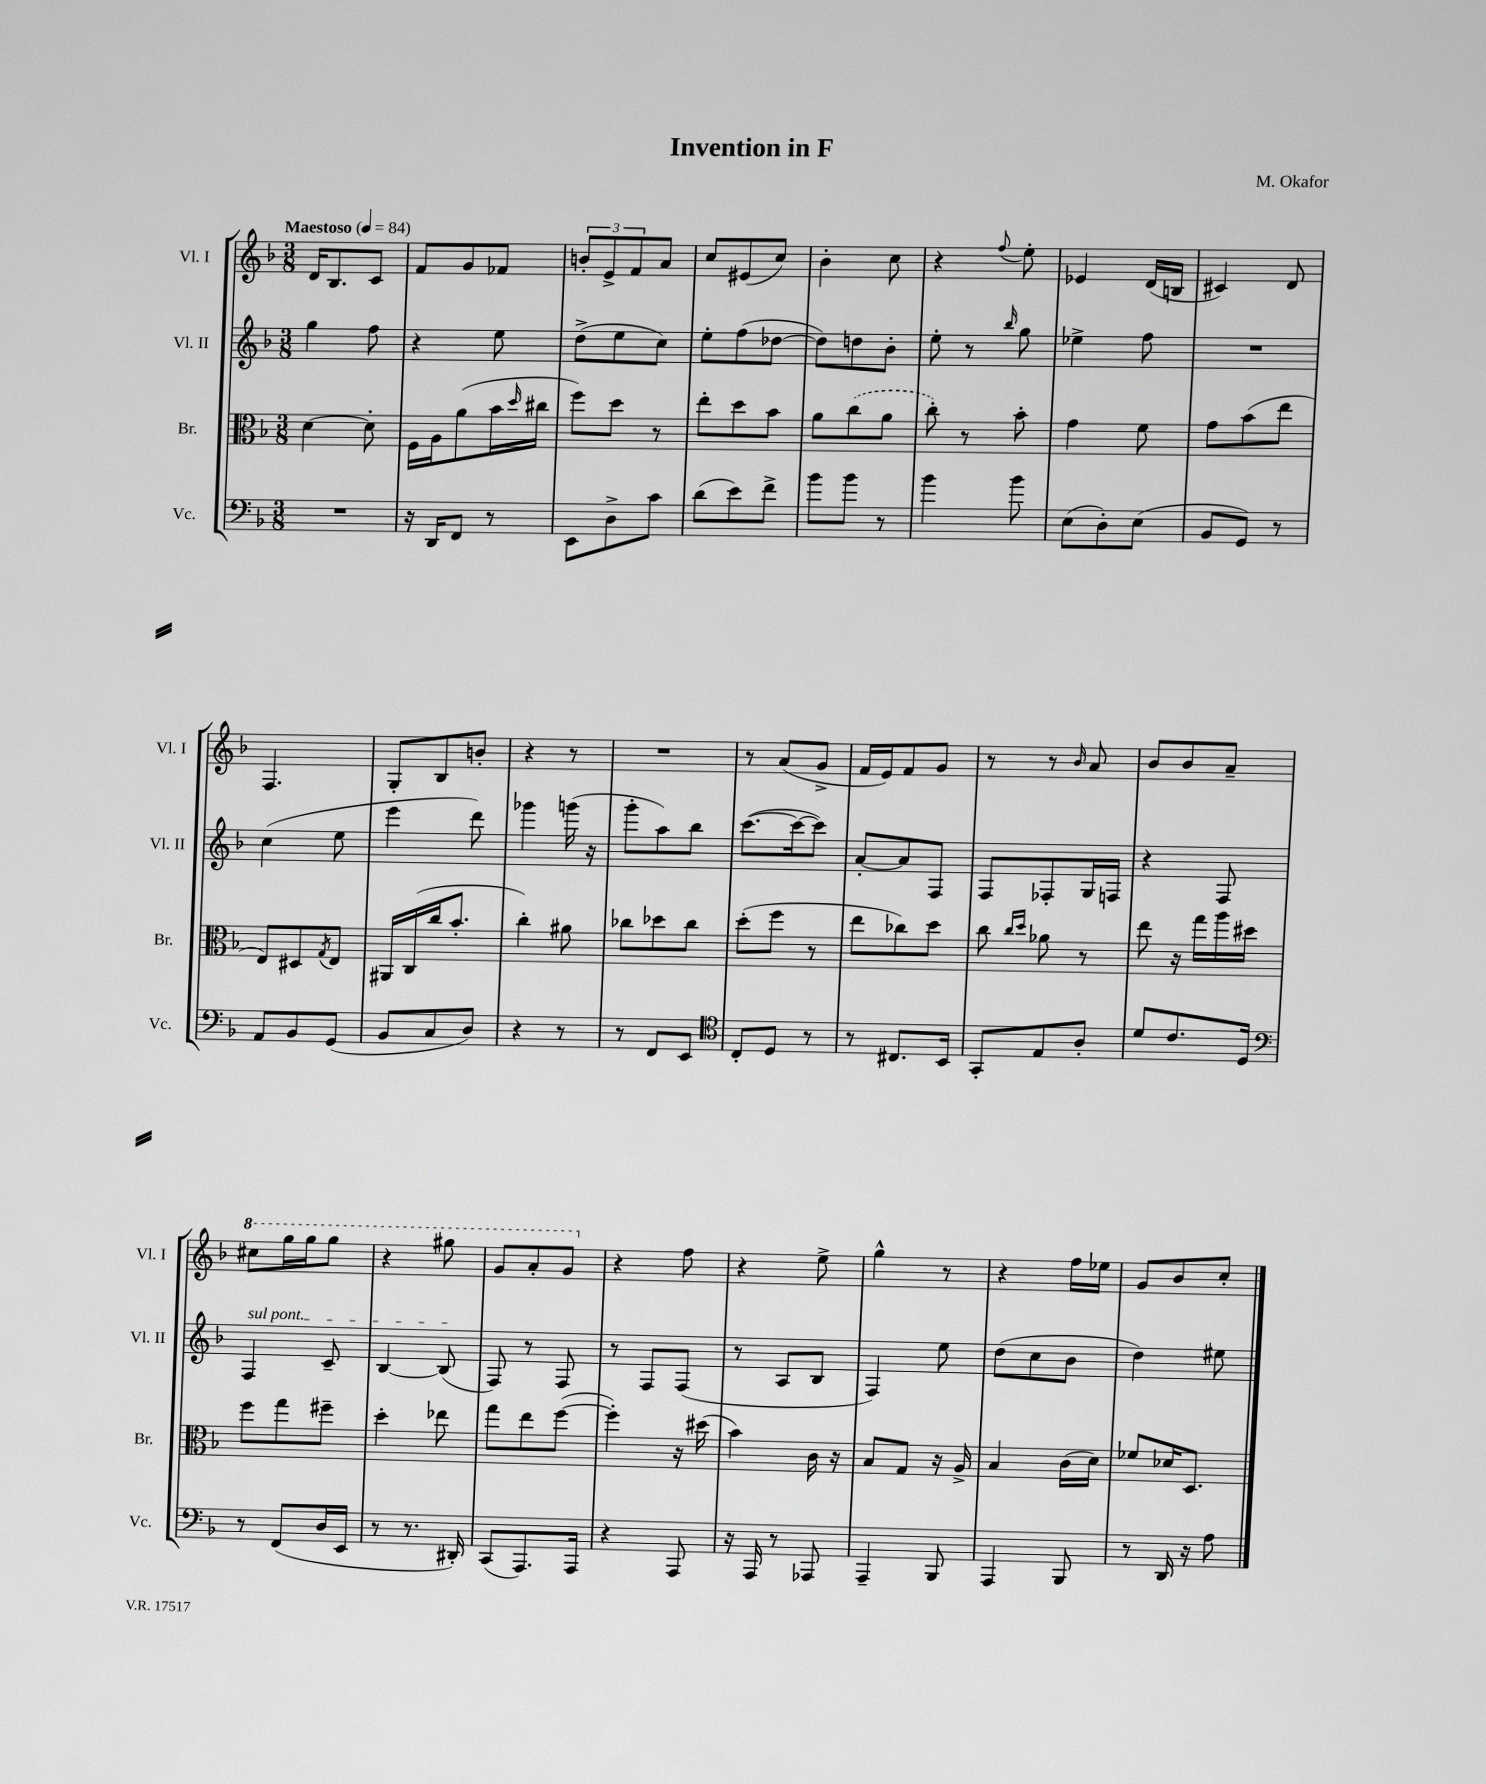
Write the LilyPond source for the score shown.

\header { title = "Invention in F" composer = "M. Okafor" }
<<
\new StaffGroup <<
\new Staff = "s0" \with { instrumentName = "Vl. I" shortInstrumentName = "Vl. I" } {
    \clef treble \key f \major \numericTimeSignature \time 3/8 \tempo "Maestoso" 4 = 84
    d'16 bes8. c'8 |
    f'8 g'8 fes'8 |
    \tuplet 3/2 { b'8-. e'8-> f'8 } a'8 |
    c''8 eis'8( c''8) |
    bes'4-. c''8 |
    r4 \appoggiatura { f''8 } e''8-. |
    ees'4 d'16( b16 |
    cis'4) d'8 |
    f4. |
    g8-. bes8 b'8-. |
    r4 r8 |
    R4. |
    r8 a'8( g'8-> |
    f'16 e'16) f'8 g'8 |
    r8 r8 \grace { bes'16 } a'8 |
    bes'8 bes'8 a'8-- |
    \ottava #1 cis'''8 g'''16 g'''16 g'''8 |
    r4 gis'''8 |
    g''8 a''8-. g''8 \ottava #0 |
    r4 f''8 |
    r4 e''8-> |
    g''4-^ r8 |
    r4 f''16 ees''16 |
    g'8 bes'8 c''8-. \bar "|." |
}
\new Staff = "s1" \with { instrumentName = "Vl. II" shortInstrumentName = "Vl. II" } {
    \clef treble \key f \major \numericTimeSignature \time 3/8
    g''4 f''8 |
    r4 e''8 |
    d''8->( e''8 c''8) |
    e''8-. f''8( des''8~ |
    des''8) d''8 bes'8-. |
    e''8-. r8 \grace { bes''16 } g''8 |
    ees''4-> f''8 |
    R4. |
    c''4( e''8 |
    e'''4 d'''8) |
    ges'''4 g'''16( r16 |
    g'''8-. a''8) bes''8 |
    c'''8.~( c'''16~ c'''8) |
    a'8~-. a'8 f8 |
    f8 fes8-. g16 f16 |
    r4 f8 |
    \once \override TextSpanner.bound-details.left.text = \markup { \italic "sul pont." } f4\startTextSpan c'8-- |
    bes4~ bes8\stopTextSpan( |
    f8) r8 f8 |
    r8 f8 f8( |
    r8 a8 bes8 |
    f4) e''8 |
    d''8( c''8 bes'8 |
    d''4) eis''8 \bar "|." |
}
\new Staff = "s2" \with { instrumentName = "Br." shortInstrumentName = "Br." } {
    \clef alto \key f \major \numericTimeSignature \time 3/8
    d'4~ d'8-. |
    f16 a16 a'8( bes'16 \grace { d''16 } cis''16 |
    f''8) d''8 r8 |
    e''8-. d''8 bes'8 |
    a'8 \once \slurDashed c''8( a'8 |
    c''8-.) r8 bes'8-. |
    g'4 f'8 |
    g'8 bes'8( e''8 |
    e8) dis8 \acciaccatura { g8 } e8 |
    ais,16 c16( c''16 bes'8.-. |
    c''4-.) ais'8 |
    ces''8 des''8 ces''8 |
    d''8-.( f''8 r8 |
    e''8 ces''8) d''8 |
    c''8 \grace { c''16 d''16 } aes'8 r8 |
    e''8 r16 g''16 a''16 dis''16 |
    f''8 g''8 fis''8-- |
    d''4-. ees''8 |
    g''8 e''8 f''8~( |
    f''4-.) r16 dis''16( |
    bes'4) c'16 r16 |
    bes8 g8 r16 a16-> |
    bes4 c'16( d'16) |
    fes'8 des'16 d8. \bar "|." |
}
\new Staff = "s3" \with { instrumentName = "Vc." shortInstrumentName = "Vc." } {
    \clef bass \key f \major \numericTimeSignature \time 3/8
    R4. |
    r16 d,16 f,8 r8 |
    e,8 d8-> c'8 |
    d'8( e'8) f'8-> |
    bes'8 bes'8 r8 |
    bes'4 bes'8 |
    e8( d8-.) e8( |
    bes,8 g,8) r8 |
    a,8 bes,8 g,8( |
    bes,8 c8 d8) |
    r4 r8 |
    r8 f,8 e,8 |
    \clef tenor c8-. d8 r8 |
    r8 cis8. bes,16 |
    g,8-. e8 a8-. |
    d'8 c'8. d16 |
    \clef bass r8 f,8( d16 e,16 |
    r8 r8. dis,16-.) |
    c,8( a,,8.) a,,16 |
    r4 a,,8 |
    r16 a,,16 r8 aes,,8 |
    a,,4-- bes,,8 |
    a,,4 bes,,8 |
    r8 d,16 r16 a8 \bar "|." |
}
>>
>>
\layout { \context { \Score \remove "Bar_number_engraver" } }
